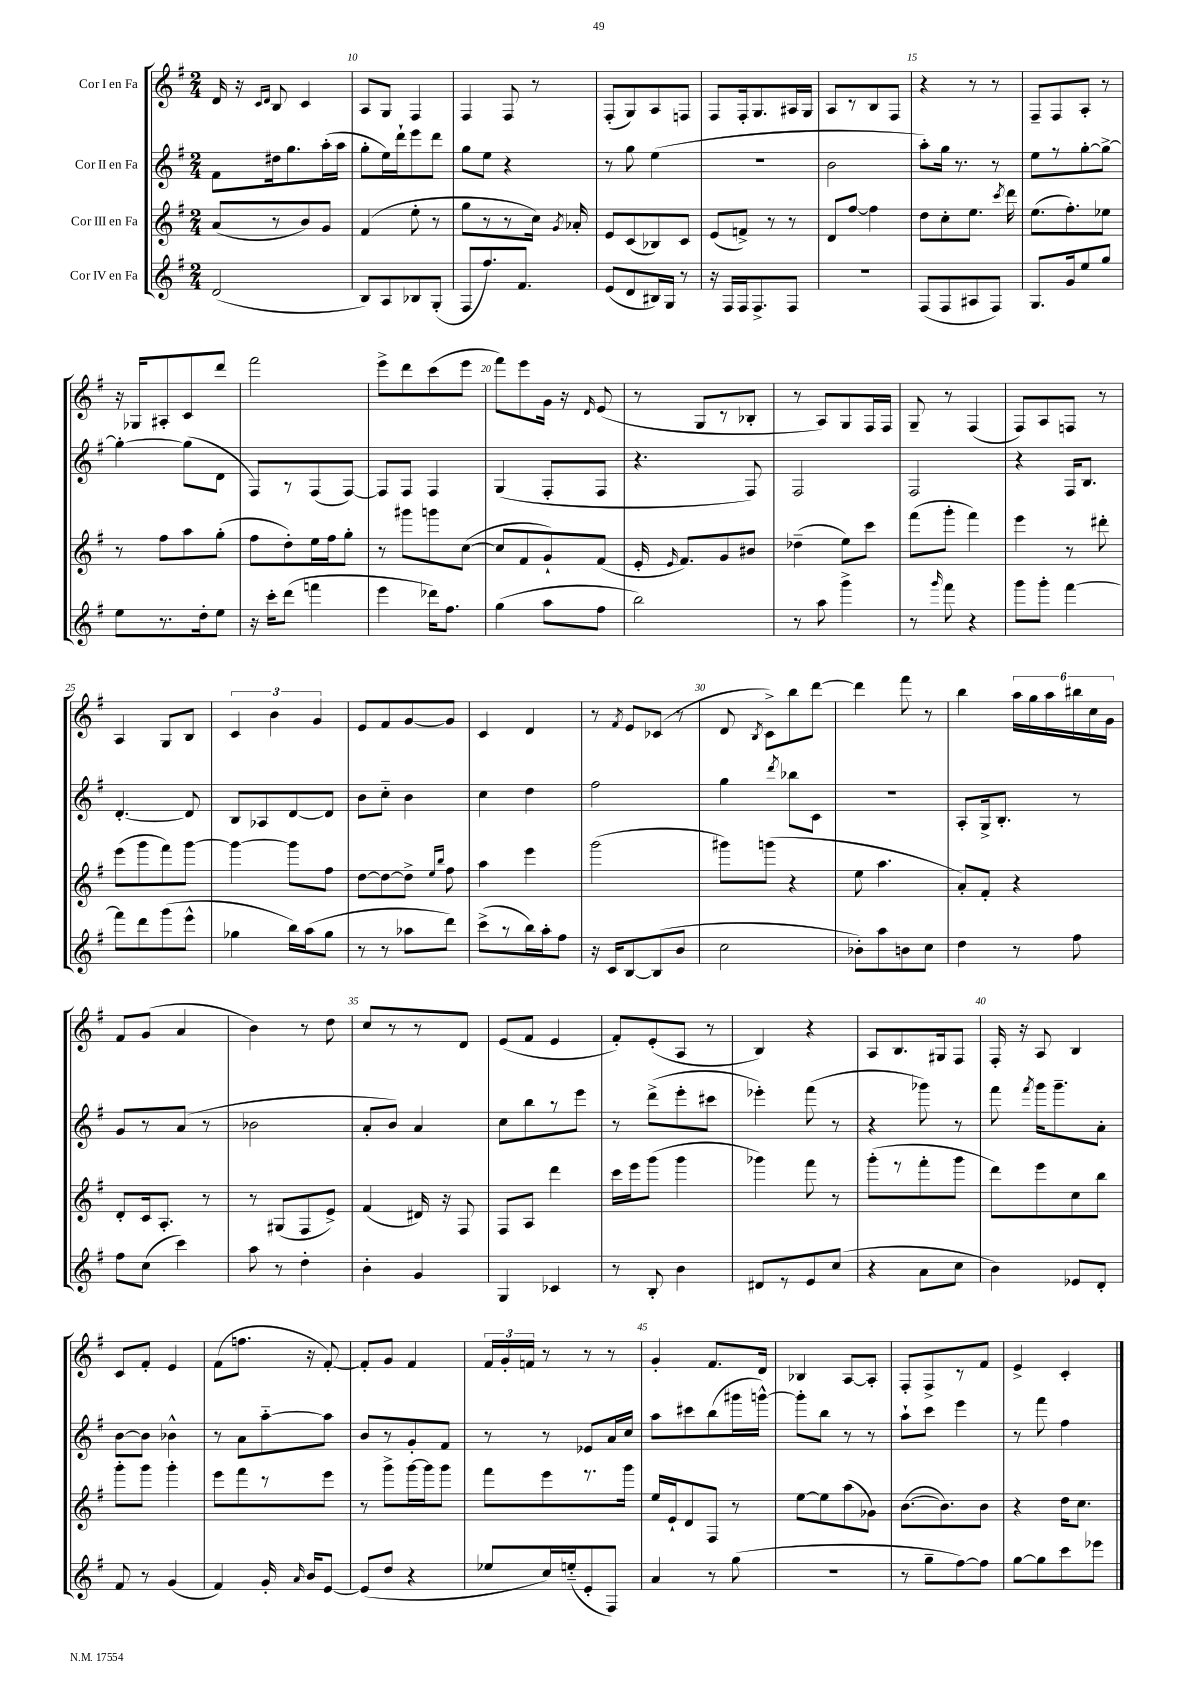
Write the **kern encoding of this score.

**kern	**kern	**kern	**kern
*staff4	*staff3	*staff2	*staff1
*clefG2	*clefG2	*clefG2	*clefG2
*k[f#]	*k[f#]	*k[f#]	*k[f#]
*M2/4	*M2/4	*M2/4	*M2/4
(2d	(8a	8f#	16d
.	.	.	16r
.	.	.	16qqc
.	.	.	16qqd
.	8r	16dd#	8B
.	.	8.gg	.
.	8b)	.	4c
.	8g	(16aa'	.
.	.	16aa	.
=	=	=	=
8B)	(4f#	8gg'	8A
8A	.	16ee)	8G
.	.	16ddd`	.
8B-	8ee'	8eee	4F#
(8G'	8r	8ddd	.
=	=	=	=
8F#	8gg	8gg	4F#
8.ff#)	8r	8ee	.
.	8r	4r	8F#
8.f#	.	.	.
.	16cc)	.	8r
.	8qg	.	.
.	16a-'	.	.
=	=	=	=
(8e	8e	8r	(8F#'
8d	(8c	8gg	8G)
16B#)	8B-)	(4ee	8A
16G	.	.	.
8r	8c	.	8F
=	=	=	=
16r	(8e	2r	8F#
16F#	.	.	.
16F#	8f^)	.	16F#'
8.F#^	.	.	8.G
.	8r	.	.
8F#	8r	.	16A#
.	.	.	16G
=	=	=	=
2r	8d	2b	8A
.	[8ff#	.	8r
.	4ff#]	.	8B
.	.	.	8F#
=	=	=	=
(8F#	8dd	8aa')	4r
8F#	8cc'	16gg	.
.	.	8.r	.
8A#	8.ee	.	8r
8F#)	.	8r	8r
.	8qccc	.	.
.	16ddd	.	.
=	=	=	=
8.G	(8.ee	8ee	8F#~
.	.	8r	8F#
16g	8.ff#')	.	.
8ee	.	[8gg'	8A'
8gg	8ee-	8gg^_	8r
=	=	=	=
8ee	8r	4gg'_	16r
.	.	.	16G-
8.r	8ff#	.	8A#'
.	8aa	(8gg]	8c
16dd'	.	.	.
8ee	(8gg'	8d	8ddd
=	=	=	=
16r	8ff#	8F#)	2fff#
16ccc'	.	.	.
(8ddd	8dd')	8r	.
4fff	16ee	(8F#	.
.	16ff#	.	.
.	8gg'	[8F#)	.
=	=	=	=
4eee	8r	8F#]	8eee^
.	8ggg#	8F#	8ddd
16ddd-)	8ggg	4F#	(8ccc
8.ff#	.	.	.
.	([8cc	.	8eee
=	=	=	=
(4gg	8cc]	(4G	8fff#)
.	8f#	.	8eee
8aa	8g`)	8F#'	16g
.	.	.	16r
.	.	.	16qqd
8ff#	(8f#	8F#	(8e
=	=	=	=
2bb)	16e'	4.r	8r
.	16qqe	.	.
.	8.f#)	.	.
.	.	.	8G
.	8g	.	8r
.	8b#	8F#)	8B-'
=	=	=	=
8r	(4dd-~	2F#	8r
8aa	.	.	8A)
4ggg^	8ee)	.	8G
.	8ccc	.	16F#
.	.	.	16F#
=	=	=	=
8r	(8fff#	2F#	8G~
16qqggg	.	.	.
8fff#	8ggg'	.	8r
4r	4fff#)	.	(4F#
=	=	=	=
8ggg	4eee	4r	8F#)
8ggg'	.	.	8A
[4fff#	8r	16F#	8F
.	.	8.B	.
.	8ddd#'	.	8r
=	=	=	=
8fff#]	(8eee	[4.d'	4A
8ddd	8ggg	.	.
(8ggg	8fff#)	.	8G
8eee^^	[8ggg	8d]	8B
=	=	=	=
4gg-	4ggg_	8B	6c
.	.	8A-	.
.	.	.	6b
16bb)	8ggg]	[8d	.
(16aa	.	.	.
.	.	.	6g
8gg-	8ff#	8d]	.
=	=	=	=
8r	[8dd	8b	8e
8r	8dd_	8cc'~	8f#
8aa-	8dd^]	4b	[8g
.	16qqee	.	.
.	16qqbb	.	.
8ddd)	8ff#	.	8g]
=	=	=	=
(8ccc^	4aa	4cc	4c
8r	.	.	.
16bb)	4eee	4dd	4d
16aa'	.	.	.
8ff#	.	.	.
=	=	=	=
16r	(2ggg	2ff#	8r
16c	.	.	.
.	.	.	8qf#
[8B	.	.	8e
(8B]	.	.	(8c-
8b	.	.	8r
=	=	=	=
2cc	8ggg#)	4gg	8d
.	.	.	8qB
.	(8ggg	.	8c^)
.	.	8qddd	.
.	4r	8bb-	8bb
.	.	8c	[8ddd
=	=	=	=
8b-')	8ee	2r	4ddd]
8aa	4.aa	.	.
8b	.	.	8fff#
8cc	.	.	8r
=	=	=	=
4dd	8a')	8A'	4bb
.	8f#'	16G^	.
.	.	8.B'	.
8r	4r	.	24aa
.	.	.	24gg
.	.	.	24aa
8ff#	.	8r	24bb#
.	.	.	24cc
.	.	.	24g
=	=	=	=
8ff#	8d'	8g	8f#
(8cc	16c	8r	(8g
.	8.A'	.	.
4ccc)	.	(8a	4a
.	8r	8r	.
=	=	=	=
8aa	8r	2b-	4b)
8r	(8G#	.	.
4dd'	8F#	.	8r
.	8e^)	.	8dd
=	=	=	=
4b'	(4f#	8a'	8cc
.	.	8b)	8r
4g	16d#)	4a	8r
.	16r	.	.
.	8F#	.	8d
=	=	=	=
4G	8F#	8cc	(8e
.	8A	8bb	8f#
4c-	4ddd	8r	4e
.	.	8eee	.
=	=	=	=
8r	16ccc	8r	8f#')
.	16eee	.	.
8B'	(8ggg	(8ddd^	(8e'
4b	4ggg	8eee'	8A
.	.	8ccc#	8r
=	=	=	=
8d#	4ggg-)	4eee-')	4B)
8r	.	.	.
8e	8fff#	(8fff#	4r
(8cc	8r	8r	.
=	=	=	=
4r	(8ggg'	4r	8A
.	8r	.	8.B
8a	8fff#'	8ggg-)	.
.	.	.	16G#
8cc	8ggg	8r	8F#
=	=	=	=
4b)	8ddd)	8fff#	16F#'
.	.	.	16r
.	.	8qfff#	.
.	8eee	16ggg	8A
.	.	8.ggg~	.
8e-	8cc	.	4B
8d'	8bb	8a'	.
=	=	=	=
8f#	8ggg'	[8b	8c
8r	8ggg	8b]	8f#'
(4g	4ggg'	4b-^^	4e
=	=	=	=
4f#)	8eee	8r	(8f#
.	8fff#	8a	8.ff
16g'	8r	[8aa'~	.
16qqa	.	.	.
16b	.	.	16r
[8e	8eee	8aa]	[8f#')
=	=	=	=
(8e]	8r	8b	8f#']
8dd	8ggg^	8r	8g
4r	[16ggg	8g'	4f#
.	16ggg]	.	.
.	8ggg	8f#	.
=	=	=	=
8ee-	8fff#	8r	24f#
.	.	.	24g'
.	.	.	24f
16cc)	8eee	8r	8r
(16ee'~	.	.	.
8e'	8.r	8e-	8r
8F#)	.	16a	8r
.	16ggg	16cc	.
=	=	=	=
4a	16ee	8aa	4g'
.	16e`	.	.
.	8d	8ccc#	.
8r	8F#	(8bb	8.f#
(8gg	8r	16ggg#	.
.	.	[16ggg^^)	16d
=	=	=	=
2r	[8ee	8ggg']	4B-
.	8ee]	8bb	.
.	(8aa	8r	[8A
.	8g-)	8r	8A']
=	=	=	=
8r	([8.b	8aa`	8F#'
8gg~	.	8ccc	8F#^
.	8.b])	.	.
[8ff#)	.	4eee	8r
8ff#]	8b	.	8f#
=	=	=	=
[8gg	4r	8r	4e^
8gg]	.	8fff#	.
8ccc	16dd	4ff#	4c'
.	8.cc	.	.
8eee-	.	.	.
==	==	==	==
*-	*-	*-	*-
